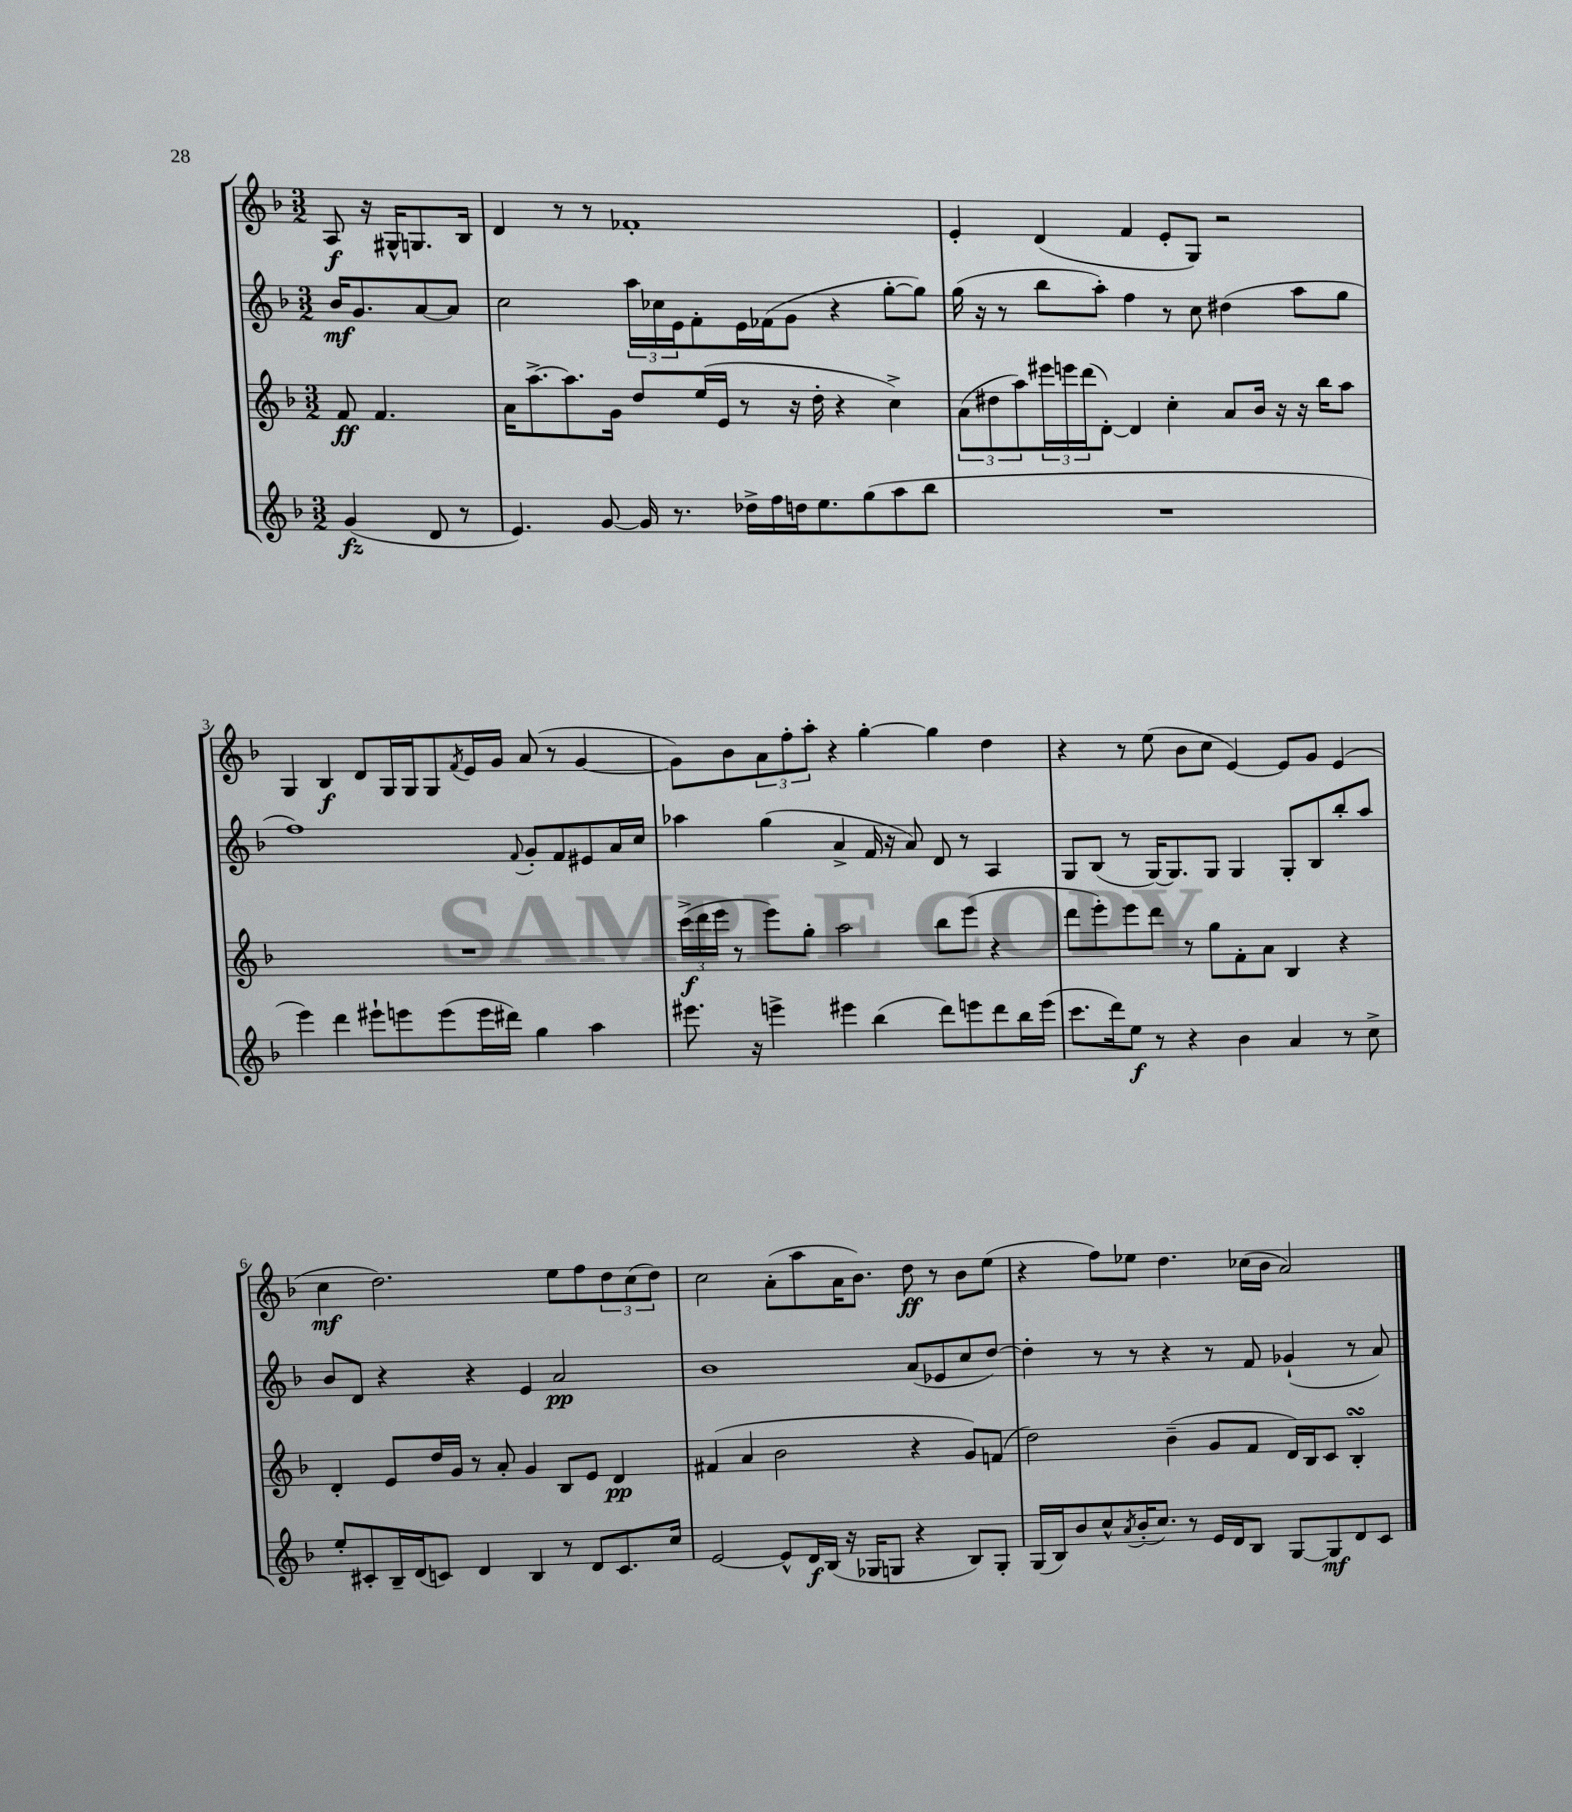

**kern	**kern	**kern	**kern
*staff4	*staff3	*staff2	*staff1
*clefG2	*clefG2	*clefG2	*clefG2
*k[b-]	*k[b-]	*k[b-]	*k[b-]
*M3/2	*M3/2	*M3/2	*M3/2
(4g/	8f/	16b-/LK	8A/
.	.	8.g/	.
.	4.f/	.	16r
.	.	.	16G#^^/LK
8d/	.	[8a/	8.G/
8r	.	8a/]J	.
.	.	.	16B-/Jk
=	=	=	=
4.e/)	16a\LK	2cc\	4d/
.	[8.aa^\	.	.
.	8.aa\]	.	8r
[8g/	.	.	8r
.	16g\Jk	.	.
16g/]	8dd/L	24aa\LL	1f-'
.	.	24cc-\	.
8.r	.	.	.
.	.	24e\J	.
.	(16ee/L	8f'\	.
.	16e/JJ	.	.
16dd-^\LL	8r	16e\L	.
16ff\	.	(16f-\J	.
16dd\J	16r	8g\J	.
8.ee\	16dd'\	.	.
.	4r	4r	.
(8gg\	.	.	.
8aa\	4cc^\)	[8gg'\L	.
8bb-\J	.	8gg\]J)	.
=	=	=	=
1.r	(12a\L	(16gg\	4e'/
.	.	16r	.
.	12dd#\	.	.
.	.	8r	.
.	12aa\)	.	.
.	24eee#\L	8bb-\L	(4d/
.	24eee\	.	.
.	(24ddd\J	.	.
.	[8d'\J)	8aa'\J)	.
.	4d/]	4ff\	4f/
.	4cc'\	8r	8e'/L
.	.	8cc\	8G/J)
.	8a/L	(4dd#\	2r
.	16b-/Jk	.	.
.	16r	.	.
.	16r	8aa\L	.
.	16bb-\LK	.	.
.	8aa\J	8gg\J	.
=	=	=	=
4eee\)	1.r	1ff)	4G/
4ddd\	.	.	4B-/
8eee#`\L	.	.	8d/L
8eee\	.	.	16G/L
.	.	.	16G/J
(8eee\	.	.	8G/
.	.	.	8qf/
16eee\L	.	.	16e/L
16ddd#\JJ)	.	.	16g/JJ
.	.	8qqf/	.
4gg\	.	8g'/L	(8a/
.	.	8f/	8r
4aa\	.	8e#/	[4g/
.	.	16a/L	.
.	.	16cc/JJ	.
=	=	=	=
8.eee#\	(24ccc^\LL	4aa-\	8g\]L)
.	24ddd\	.	.
.	24eee\JJ	.	.
.	8r	.	8b-\
16r	.	.	.
4eee^\	8eee\L)	(4gg\	12a\
.	.	.	12ff'\
.	8gg'\J	.	.
.	.	.	12aa'\J
4eee#\	2aa\	4a^/	4r
(4bb-\	.	16f/	[4gg'\
.	.	16r	.
.	.	8a/)	.
8ddd\L)	8bb-\L	8d/	4gg\]
8eee\	(8eee\J	8r	.
8ddd\	4r	4A/	4dd\
16bb-\L	.	.	.
(16eee\JJ	.	.	.
=	=	=	=
8.ccc\L	8ddd\L	8G/L	4r
.	8eee'\)	(8B-/J	.
16ddd\k)	.	.	.
8ee\J	8eee\	8r	8r
8r	8ddd\J	[16G/LK)	(8ee\
.	.	8.G/]	.
4r	8r	.	8b-\L
.	8gg\L	8G/J	8cc\J
4b-\	8f'\	4G/	[4e/)
.	8a\J	.	.
4a/	4B-/	8G'/L	8e/]L
.	.	8B-/	8g/J
8r	4r	8bb-'/	(4e/
8cc^\	.	8aa/J	.
=	=	=	=
8ee'/L	4d'/	8b-/L	4cc\
8c#'/	.	8d/J	.
16B-~/L	8e/L	4r	2.dd\)
(16d/J	.	.	.
8c/J)	16dd/L	.	.
.	16g/JJ	.	.
4d/	8r	4r	.
.	8a'/	.	.
4B-/	4g/	4e/	.
8r	8B-/L	2a/	8ee\L
8d/L	8e/J	.	8ff\
8.c/	4d/	.	12dd\
.	.	.	(12cc\
.	.	.	12dd\J)
16cc/Jk	.	.	.
=	=	=	=
[2e/	(4f#/	1b-	2cc\
.	4a/	.	.
8e^^/]L	2b-\	.	(8a'\L
16d/L	.	.	8aa\
(16B-/JJ	.	.	.
16r	.	.	16a\K
16G-/LK	.	.	8.b-\J)
8G/J	.	.	.
4r	4r	(8a/L	8dd\
.	.	8e-/	8r
8B-/L)	8g/L)	8cc/	8b-\L
8G'/J	(8f/J	[8dd/J)	(8ee\J
=	=	=	=
(16G/LL	2dd\)	4dd'\]	4r
16B-/J)	.	.	.
8b-/	.	.	.
8cc^^/	.	8r	8ff\L)
8qa/	.	.	.
(16b-'/K	.	8r	8ee-\J
8.cc/J)	.	.	.
.	(4b-~\	4r	4.dd\
8r	.	.	.
16e/LL	8g/L	8r	.
16d/J	.	.	.
8B-/J	8f/J	8f/	(16cc-\LL
.	.	.	16b-\JJ
[8G/L	16d/LL)	(4g-`/	2a/)
.	16B-/J	.	.
8G/]	8c/J	.	.
8d/	4B-'/	8r	.
8c/J	.	8a/)	.
==	==	==	==
*-	*-	*-	*-
